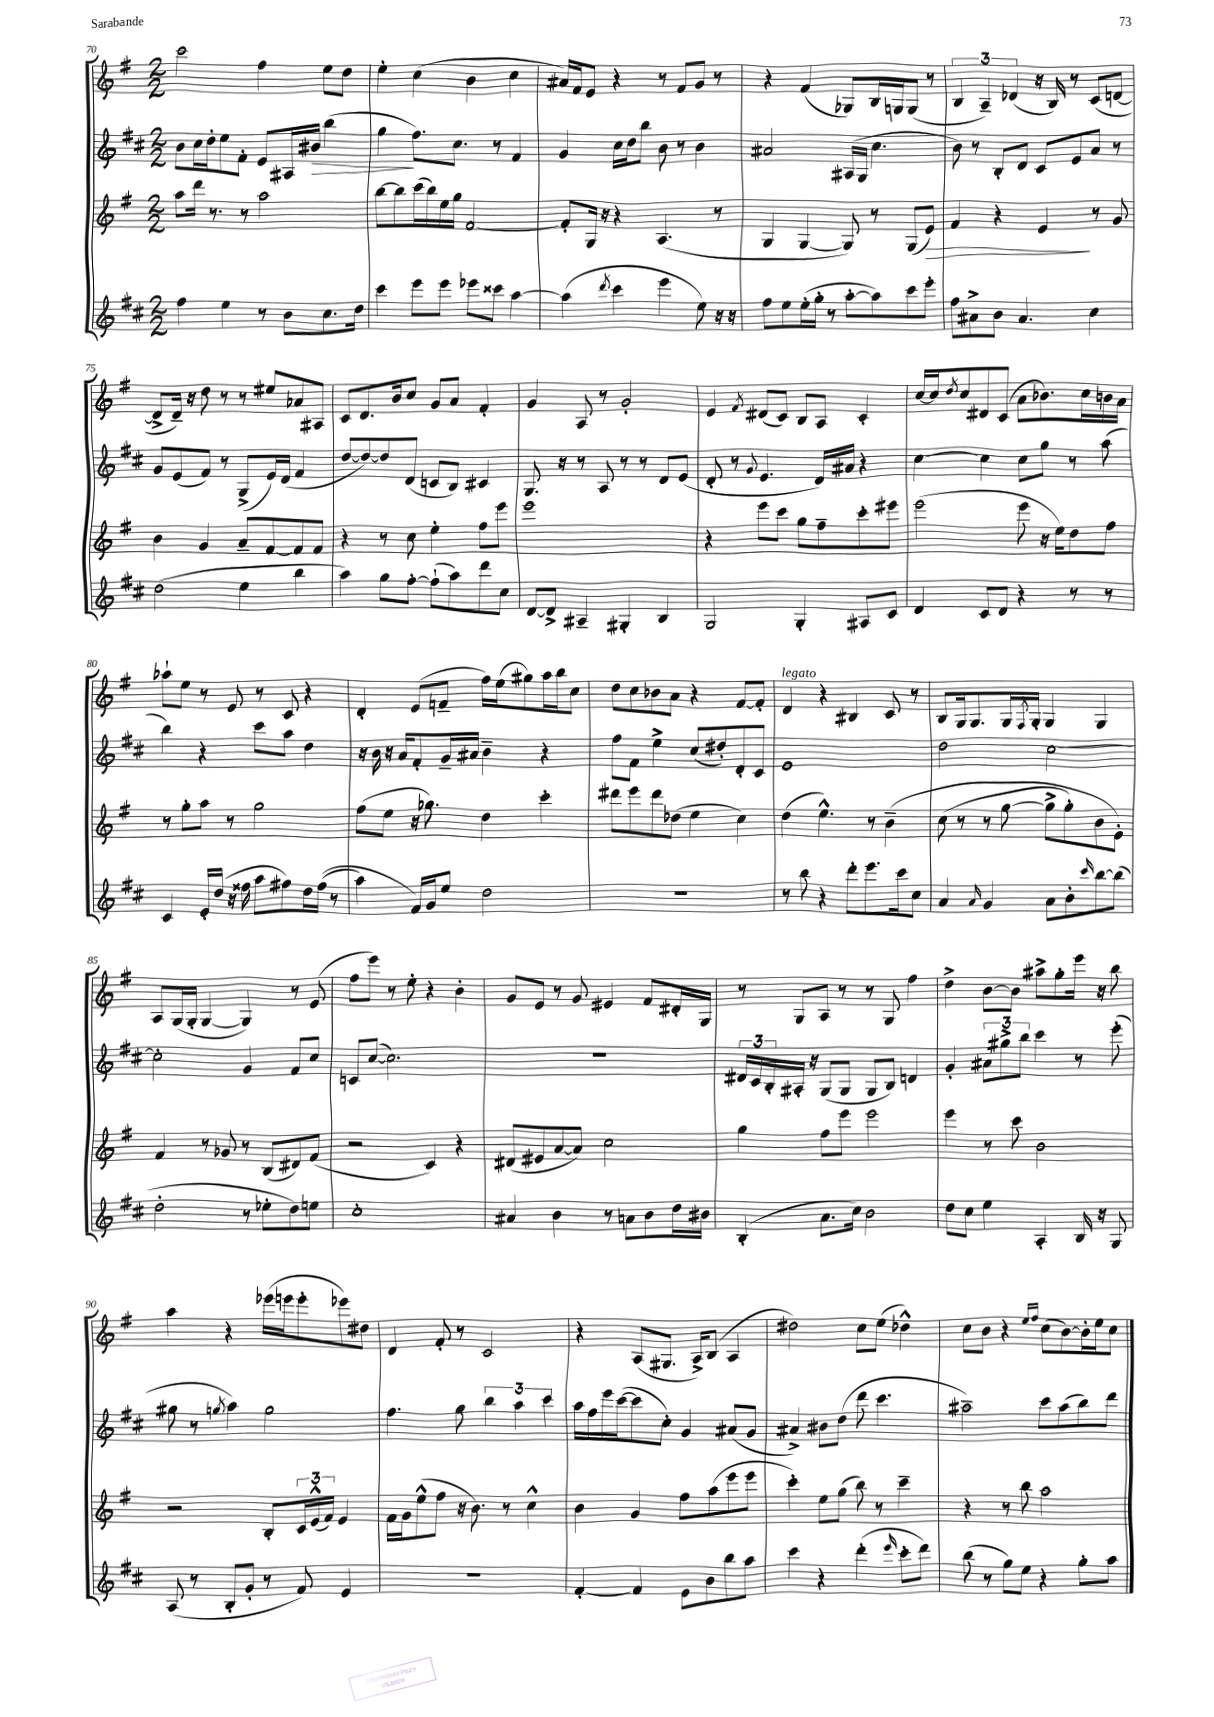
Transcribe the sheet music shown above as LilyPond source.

<<
\new StaffGroup <<
\new Staff = "s0" {
    \clef treble \key g \major \numericTimeSignature \time 2/2
    c'''2 fis''4 e''8 d''8 |
    e''4-. c''4( b'4 c''4 |
    ais'16) fis'16 e'8 r4 r8 fis'8 g'8 r8 |
    r4 fis'4( ges8) b16 g16 g8( r8 |
    \tuplet 3/2 { b4 a4--) des'4( } r16 b16) r8 c'8( d'8~ |
    d'8-> d'16--) r16 d''8 r8 r8 eis''8 aes'8 ais8 |
    c'8 d'8. b'16 c''8 g'8 a'8 fis'4-. |
    g'4 a8 r8 g'2-. |
    e'4 \acciaccatura { fis'8 } dis'8( c'8) b8 a8 c'4-. |
    c''16~ c''16 \acciaccatura { d''8 } c''8 dis'8 c'8( a'8 bes'8.) c''16 b'16 a'16 |
    aes''8-! e''8 r8 e'8 r8 c'8 r4 |
    d'4-. e'8( f'8-- fis''16) e''16( gis''8) a''16 b''16 c''8 |
    d''8 c''8 bes'8 a'8 r4 fis'8~ fis'8-. |
    d'4^\markup { \italic "legato" } r4 bis4 c'8 r8 |
    b8 g16 g8. g16 \acciaccatura { fis8 } g16-. g4 g4 |
    a8 g16( g16-. g4~ g4) r8 e'8( |
    fis''8 e'''8) r8 e''8-. r4 b'4-. |
    g'8 e'8 r8 g'8 eis'4 fis'8 dis'16-. g16 |
    r8 g8 a8 r8 r8 g8 fis''4 |
    d''4-> b'8~ b'8 ais''8-> g''8-. e'''16 r16 b''8 |
    a''4 r4 ees'''16( e'''16 e'''8-. ees'''8) dis''8 |
    d'4 fis'8-. r8 c'2 |
    r4 a8( gis8. a16->) b8( a4 |
    dis''2) c''8 e''8( des''4-^) |
    c''8 b'8 r4 \grace { e''16 fis''16 } c''8( b'8~) b'16-. e''16 c''8 \bar "|." |
}
\new Staff = "s1" {
    \clef treble \key d \major \numericTimeSignature \time 2/2
    b'8 cis''16 d''16-. e''8 fis'8-. e'8 ais16 bis'16\> b''4( |
    g''4\! fis''8.) cis''8. r8 fis'4 |
    g'4 cis''16 d''16 b''8 b'8 r8 b'4 |
    ais'2 ais16( g16 cis''4. |
    b'8) r8 b8-. d'8 cis'8 e'8 a'8 r8 |
    g'8 e'8( fis'8) r8 g8->( e'16) d'16( fis'4 |
    d''8~ d''8~) d''8 d'8( c'8 b8) cis'4 |
    g8. r16 r8 a8 r8 r8 d'8 e'8( |
    d'8-. r8 \appoggiatura { g'8 } e'4. d'16) ais'16 r4 |
    cis''4~ cis''4 cis''8 g''8 r8 a''8( |
    b''4) r4 cis'''8 a''8 d''4 |
    r16 b'16 r16 a'16 fis'8-. g'16-- ais'16 b'4-- r4 |
    fis''8 fis'8 e''4-> cis''8( dis''8-.) d'8-. cis'8 |
    e'1 |
    d''2 cis''2~ |
    cis''2-. g'4 fis'8 cis''8 |
    c'8 cis''8~( cis''2.) |
    r1 |
    \tuplet 3/2 { dis'16 cis'16 b16-. } ais16-. r16 g8( g8 g8 b8) d'4 |
    g'4-. \tuplet 3/2 { ais'8 gis''8-> b''8 } cis'''4 r8 e'''8-.( |
    gis''8 r8 \acciaccatura { g''8 } a''4) g''2 |
    fis''4. g''8 \tuplet 3/2 { b''4 a''4 cis'''4 } |
    a''16 fis''16 e'''16 cis'''16~( cis'''8 cis''8-.) g'4 ais'8( g'8 |
    ais'4->) bis'8 d''8( d'''8 cis'''4. |
    ais''2--) cis'''8 ais''8( b''8) d'''8 \bar "|." |
}
\new Staff = "s2" {
    \clef treble \key g \major \numericTimeSignature \time 2/2
    a''8 d'''16 r8. r8 a''2 |
    b''8~ b''8 c'''16( b''16) e''16 g''16 fis'2~ |
    fis'8-. g16 r16 r4 a4.( r8 |
    g4 g4~ g8) r8 g8( e'8\>) |
    fis'4 r4 e'4\! r8 g'8 |
    b'4 g'4 a'8-- fis'8~ fis'8 fis'8 |
    r4 r8 c''8 e''4-. fis''8 e'''8 |
    e'''1 |
    r4 e'''8 c'''8 g''8 fis''8-- c'''8-. eis'''8 |
    e'''2( e'''8 r16 e''16) d''8 fis''8 |
    r8 g''8-. a''8 r8 g''2 |
    fis''8( e''8 r16 ges''8.) d''4 c'''4-. |
    dis'''8 e'''8 dis'''8 des''8( e''4 c''4) |
    d''4( e''4.-^) r8 b'4--\( |
    c''8( r8 r8 g''8~ g''8-> g''8-.) b'8 e'8-.\) |
    fis'4 r8 ges'8 r8 b8( dis'8) fis'8( |
    r2 c'4) r4 |
    dis'8( eis'8 a'8~ a'8) c''2 |
    g''4 fis''8 e'''8 e'''2 |
    e'''4 r8 c'''8 b'2 |
    r2 b8-. \tuplet 3/2 { c'16 e'16-^( fis'16) } e'4 |
    fis'16 g'16 e''8-^( fis''8 r16 b'8.) r8 c''4-^ |
    b'4 g'4 fis''8 a''8( e'''8 e'''8 |
    c'''4-.) e''8 g''8( b''8) r8 c'''4-- |
    r4 r8 b''8 a''2 \bar "|." |
}
\new Staff = "s3" {
    \clef treble \key d \major \numericTimeSignature \time 2/2
    fis''4 e''4 r8 b'8 cis''8. d''16 |
    cis'''4 e'''8 e'''8 ees'''8 cisis'''8 a''4~ |
    a''4( \acciaccatura { d'''8 } cis'''4 e'''4 e''8) r16 r16 |
    fis''8 e''8 e''16-.( g''16-. r8 a''8~-. a''8) cis'''8 e'''8-. |
    fis''8 ais'8-> b'8 ais'4. cis''4 |
    d''2( e''4 b''4 |
    a''4) g''8 fis''8~-. fis''8-!( a''8) d'''8 cis''8 |
    d'8~ d'8-> ais4-- gis4-. b4 |
    g2 g4-. ais8 cis'8 |
    d'4 cis'8 d'8 r4 r8 r8 |
    cis'4 e'16-. d''16( r16 fisis''16 a''8 fis''8) d''16 fis''16(\( r8 |
    a''4) fis'16\) g'16 e''8 d''2 |
    R1 |
    r8 b''8 r4 d'''8-. e'''8. cis'''16 cis''8 |
    a'4 \grace { a'16 } g'4 a'8 b'8-. \grace { cis'''16 } b''8~ b''8( |
    d''2-. r8 ees''8-. d''8) e''8 |
    cis''1-. |
    ais'4 b'4 r8 a'8 b'8 d''16 bis'16 |
    b4-.( a'8. cis''16) b'2 |
    d''8 cis''8 e''4 a4-. b16 r16 g8 |
    a8( r8 b8-. g'8-. r8 fis'8) e'4 |
    r1 |
    fis'4~-. fis'4 e'8 b'8 b''8 a''8 |
    cis'''4 r4 d'''4-.( \grace { e'''16 } cis'''8-. d'''8) |
    b''8( r8 g''8) e''8 r4 g''8-. a''8 \bar "|." |
}
>>
>>
\layout { \context { \Score currentBarNumber = #70 } }
